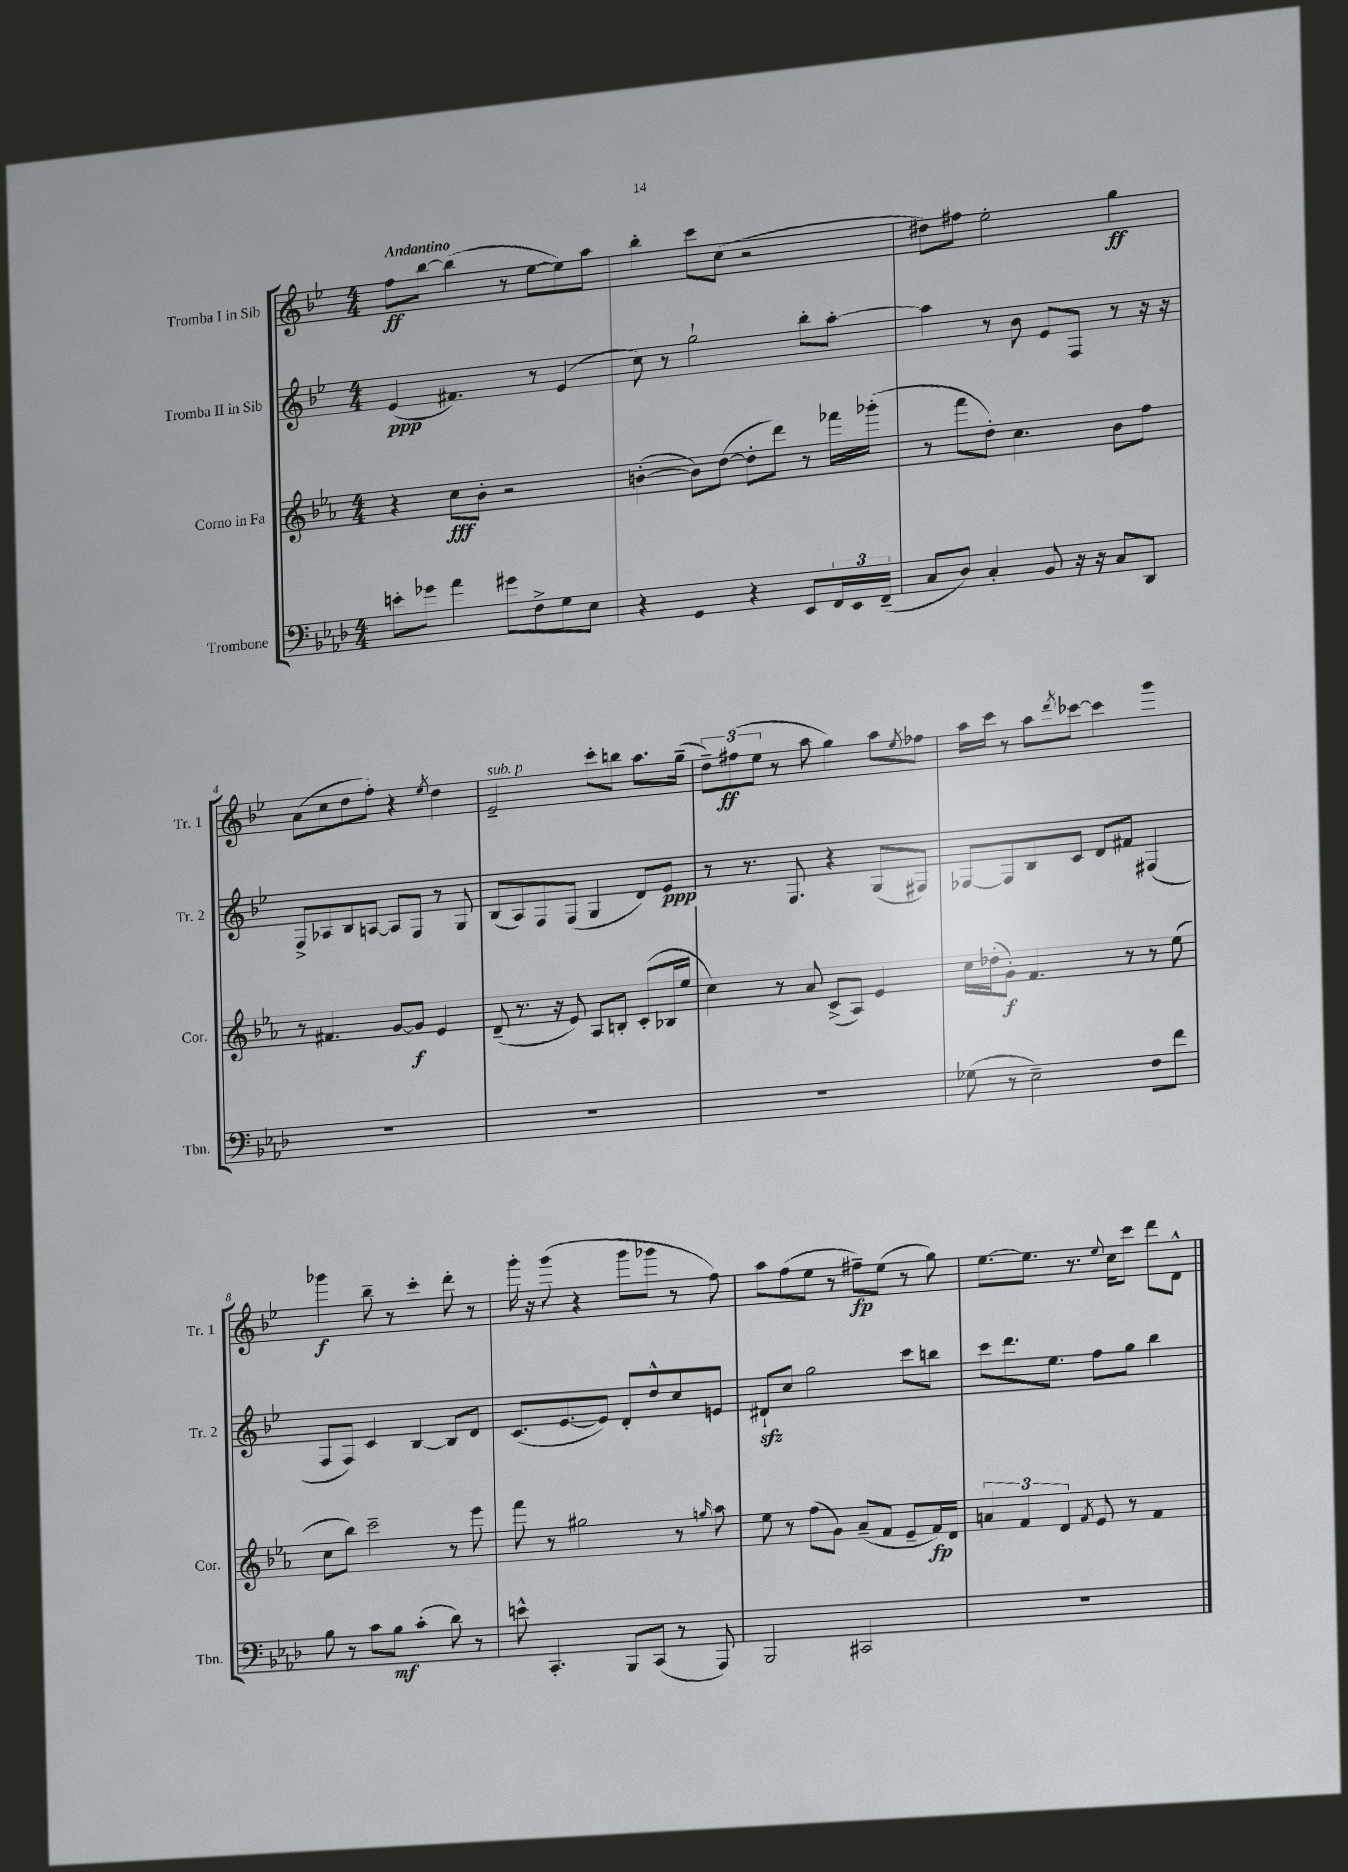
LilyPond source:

<<
\new StaffGroup <<
\new Staff = "s0" \with { instrumentName = "Tromba I in Sib" shortInstrumentName = "Tr. 1" } {
    \clef treble \key bes \major \numericTimeSignature \time 4/4 \tempo "Andantino"
    f''8\ff bes''8~ bes''4( r8 ees''8~ ees''8) a''8 |
    bes''4-. c'''8 c''8( r2 |
    dis''8) fis''8 ees''2-. g''4\ff |
    a'8( c''8 d''8 f''8-.) r4 \acciaccatura { ees''8 } d''4 |
    ees'2--^\markup { \italic "sub. p" } c'''8-. b''8 a''8. g''16--( |
    \tuplet 3/2 { d''8--) fis''8\ff( ees''8 } r8 a''8 g''4) a''8 \acciaccatura { ees''8 } fes''8 |
    a''16 c'''16 r8 a''8 \acciaccatura { d'''8 } ces'''8~ ces'''4 g'''4 |
    ges'''4\f bes''8-- r8 c'''4-. d'''8-. r8 |
    g'''16-. r16 g'''8( r4 g'''8 ges'''8 r8 f''8) |
    a''8 f''8( ees''8 r8 fis''8--\fp) ees''8( r8 g''8) |
    ees''8.~ ees''8. r8. \appoggiatura { ees''8 } c''16 c'''8 d'''8 d'8-^ \bar "|." |
}
\new Staff = "s1" \with { instrumentName = "Tromba II in Sib" shortInstrumentName = "Tr. 2" } {
    \clef treble \key bes \major \numericTimeSignature \time 4/4
    ees'4\ppp( fis'4.) r8 ees'4( |
    c''8) r8 g''2-! bes''8-. a''8~-. |
    a''4 r8 bes'8 ees'8 f8 r8 r16 r16 |
    f8-> aes8 bes8 a8~ a8 f8 r8 g8 |
    bes8( a8) f8 f8( g4 d'8) ees'8\ppp |
    r8 r8. f8. r4 g8( fis8) |
    fes8~ fes8 bes8 c'8 d'8 fis'8 fis4( |
    f8 f8) c'4 bes4~ bes8 d'8 |
    c'8.( ees'8.~ ees'8) d'8-. d''8-^ c''8 e'8 |
    dis'8-!\sfz c''8 g''2 c'''8 b''8 |
    c'''8 d'''8. ees''8. f''8 g''8 bes''4 \bar "|." |
}
\new Staff = "s2" \with { instrumentName = "Corno in Fa" shortInstrumentName = "Cor." } {
    \clef treble \key ees \major \numericTimeSignature \time 4/4
    r4 c''8\fff bes'8-. r2 |
    b'4~-.( b'8) d''8~( d''8-. d'''8) r8 fes'''16 ges'''16-.( |
    r8 f'''8 d''8-.) c''4. bes'8 f''8 |
    r8 fis'4. g'8~ g'8\f ees'4 |
    d'8--( r8. r16 ees'8) aes8 b8-. c'8-.( bes16 ees''16 |
    c''4) r8 aes'8 c'8->( aes8) ees'4 |
    c''16 des''16-.( g'8-.\f) f'4. r8 r8 ees''8( |
    c''8 bes''8) c'''2-- r8 ees'''8 |
    f'''8 r8 gis''2 r8 \grace { g''16 } aes''8 |
    ees''8 r8 f''8( g'8) aes'8--( f'8 ees'8-- f'16\fp) d'16 |
    \tuplet 3/2 { a'4 f'4 d'4 } \acciaccatura { f'8 } ees'8 r8 f'4 \bar "|." |
}
\new Staff = "s3" \with { instrumentName = "Trombone" shortInstrumentName = "Tbn." } {
    \clef bass \key aes \major \numericTimeSignature \time 4/4
    e'8-. ges'8 aes'4 gis'8 f8-> g8 ees8 |
    r4 g,4 r4 ees,8 \tuplet 3/2 { f,16 ees,16 f,16--( } |
    c8 des8) c4-. bes,8 r16 r16 c8 des,8 |
    R1 |
    R1 |
    R1 |
    ges8( r8 ees2--) f8 f'8 |
    bes8 r8 c'8 bes8\mf c'4-.( des'8) r8 |
    e'8-^ c,4.-. bes,,8 c,8( r8 aes,,8) |
    bes,,2 cis,2 |
    R1 \bar "|." |
}
>>
>>
